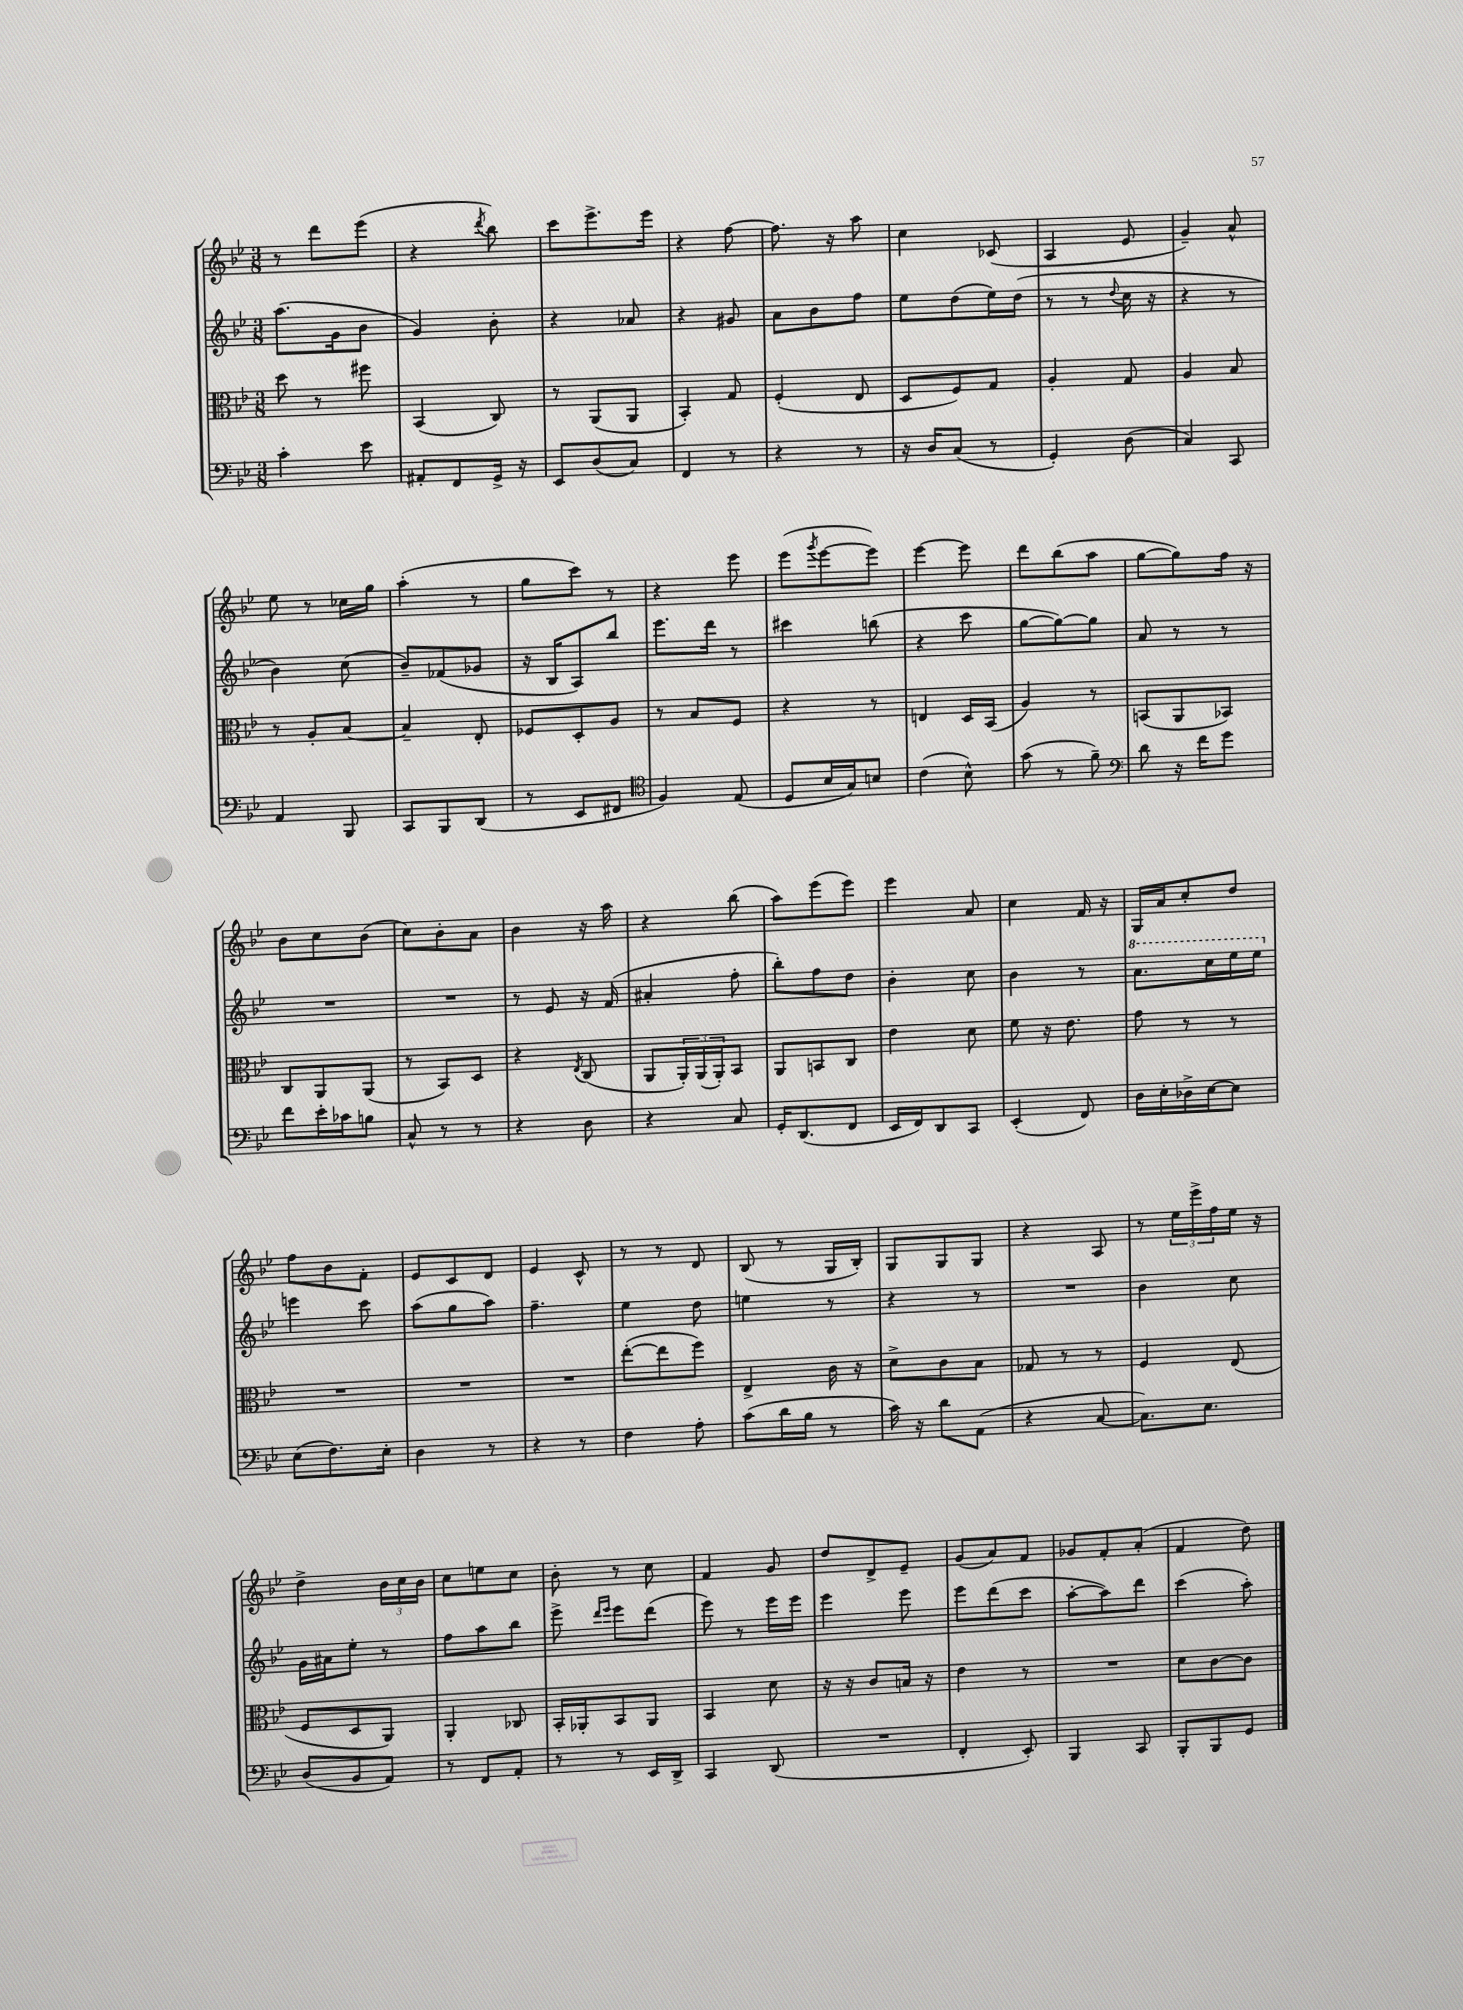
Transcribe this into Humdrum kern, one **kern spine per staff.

**kern	**kern	**kern	**kern
*staff4	*staff3	*staff2	*staff1
*clefF4	*clefC3	*clefG2	*clefG2
*k[b-e-]	*k[b-e-]	*k[b-e-]	*k[b-e-]
*M3/8	*M3/8	*M3/8	*M3/8
4c'	8dd	(8.aa	8r
.	8r	.	8ddd
.	.	16g	.
8e-	8ff#	8b-	(8eee-
=	=	=	=
8AA#'	(4BB-	4g)	4r
8FF	.	.	.
.	.	.	8qddd
16GG^	8C)	8b-'	8bb-)
16r	.	.	.
=	=	=	=
8EE-	8r	4r	8ccc
(8D	(8AA	.	8.eee-^
8C)	8AA	8a-	.
.	.	.	16eee-
=	=	=	=
4FF	4BB-')	4r	4r
8r	8G	8g#	[8ff
=	=	=	=
4r	(4F'	8a	8.ff]
.	.	8b-	.
.	.	.	16r
8r	8E-	8ff	8aa
=	=	=	=
16r	8D	8ee-	4cc
16D	.	.	.
(8C	8F)	(8dd	.
8r	8G	16ee-)	(8c-
.	.	(16dd	.
=	=	=	=
4GG')	4A'	8r	4A
.	.	8r	.
.	.	8qqdd	.
(8D	8G	16cc	8e-
.	.	16r	.
=	=	=	=
4C)	4A	4r	4g~)
8CC	8B-	8r	8a^^
=	=	=	=
4AA	8r	4b-)	8ee-
.	8A'	.	8r
8BBB-	[8B-	(8cc	16cc-
.	.	.	16gg
=	=	=	=
8CC	4B-~]	8b-~)	(4aa'
8BBB-	.	(8f-	.
(8DD	8E-'	8g-	8r
=	=	=	=
8r	8F-	16r	8gg
.	.	16B-	.
8EE-	8D'	8A)	8ccc)
8FF#	8A	8bb-	8r
=	=	=	=
*clefC4	*	*	*
4F)	8r	8.eee-	4r
.	8B-	.	.
.	.	16ddd	.
(8E-	8F	8r	8eee-
=	=	=	=
8D	4r	4ccc#	(8eee-
.	.	.	8qggg
16B-	.	.	[8eee-
16G)	.	.	.
8B	8r	(8bb	8eee-])
=	=	=	=
(4c	4E	4r	[4eee-
8B-^^)	16D	8ccc	8eee-]
.	(16BB-	.	.
=	=	=	=
(8g	4A)	[8gg	8ddd
8r	.	8gg_)	(8bb-
8f~)	8r	8gg]	8aa
=	=	=	=
*clefF4	*	*	*
8d	(8BB	8a	[8gg
16r	8AA	8r	8gg])
16f	.	.	.
8g	8BB-)	8r	16ff
.	.	.	16r
=	=	=	=
8f	8C	4.r	8b-
16e-'	8AA	.	8cc
16c-	.	.	.
8B	(8AA	.	(8b-
=	=	=	=
8C^^	8r	4.r	8cc)
8r	8BB-)	.	8b-'
8r	8D	.	8a
=	=	=	=
4r	4r	8r	4b-
.	.	8e-	.
.	8qE-	.	.
8D	(8C	16r	16r
.	.	(16f	16aa
=	=	=	=
4r	8AA	4a#'	4r
.	24AA')	.	.
.	(24AA	.	.
.	24AA')	.	.
8C	8BB-	8ff'	(8bb-
=	=	=	=
16GG'	8AA	8bb-')	8aa)
(8.DD	.	.	.
.	8BB	8ff	(8eee-
8FF	8C	8dd	8eee-)
=	=	=	=
16EE-	4e-	4b-'	4eee-
16FF)	.	.	.
8DD	.	.	.
8CC	8d	8cc	8a
=	=	=	=
(4EE-'	8f	4b-	4cc
.	16r	.	.
.	8.e-	.	.
8FF)	.	8r	16f
.	.	.	16r
=	=	=	=
16D	8g	8.aa	16G
16E-'	.	.	16a
16D-^	8r	.	8cc'
[16E-	.	16ccc	.
8E-]	8r	16eee-	8dd
.	.	16eee-	.
=	=	=	=
(8E-	4.r	4eee	8ff
8.F)	.	.	8b-
.	.	8ccc	8f'
16E-'	.	.	.
=	=	=	=
4D	4.r	(8aa	8e-
.	.	8gg	8c
8r	.	8aa)	8d
=	=	=	=
4r	4.r	4.ff~	4e-
8r	.	.	8c^^
=	=	=	=
4F	([8ee-'	4ee-	8r
.	8ee-]	.	8r
8A'	8ff)	8dd	8d
=	=	=	=
(8c	4E-^	4ee	(8B-
16d	.	.	8r
16B-	.	.	.
8r	16c	8r	16G
.	16r	.	16B-')
=	=	=	=
16c)	8d^	4r	8G
16r	.	.	.
8d	8c	.	8G
(8AA	8B-	8r	8G
=	=	=	=
4r	8G-	4.r	4r
.	8r	.	.
[8C	8r	.	8A
=	=	=	=
8.C])	4F	4b-	8r
.	.	.	24ee-
.	.	.	24eee-^
8.E-	.	.	.
.	.	.	24ff
.	(8E-	8cc	16ee-
.	.	.	16r
=	=	=	=
(8D	8F	16g	4dd^
.	.	16a#	.
8BB-	8D	8ee-'	.
8AA)	8AA)	8r	24b-
.	.	.	24cc
.	.	.	24b-
=	=	=	=
8r	4AA'	8ff	8cc
8FF	.	8aa	8ee
8AA'	8C-	8bb-	8cc
=	=	=	=
8r	16BB-'	8eee-^	8b-'
.	16AA-'	.	.
.	.	16qqddd	.
.	.	16qqeee-	.
8r	8BB-	8eee-	8r
16EE-	8AA-	(8ddd	8cc
16DD^	.	.	.
=	=	=	=
4CC	4BB-	8eee-)	4f
.	.	8r	.
(8DD	8d	16eee-	8g
.	.	16eee-	.
=	=	=	=
4.r	16r	4eee-	8dd
.	16r	.	.
.	8c	.	8d^
.	16B	8eee-	8e-~
.	16r	.	.
=	=	=	=
4FF'	4e-	8eee-	(8g
.	.	(8ddd	8a)
8EE-')	8r	8ccc	8f
=	=	=	=
4BBB-	4.r	[8aa'	8g-
.	.	8aa])	8f'
8CC	.	8ddd	(8a'
=	=	=	=
8BBB-'	8d	(4ccc	4f
8BBB-	[8c	.	.
8GG	8c]	8aa')	8dd)
==	==	==	==
*-	*-	*-	*-
